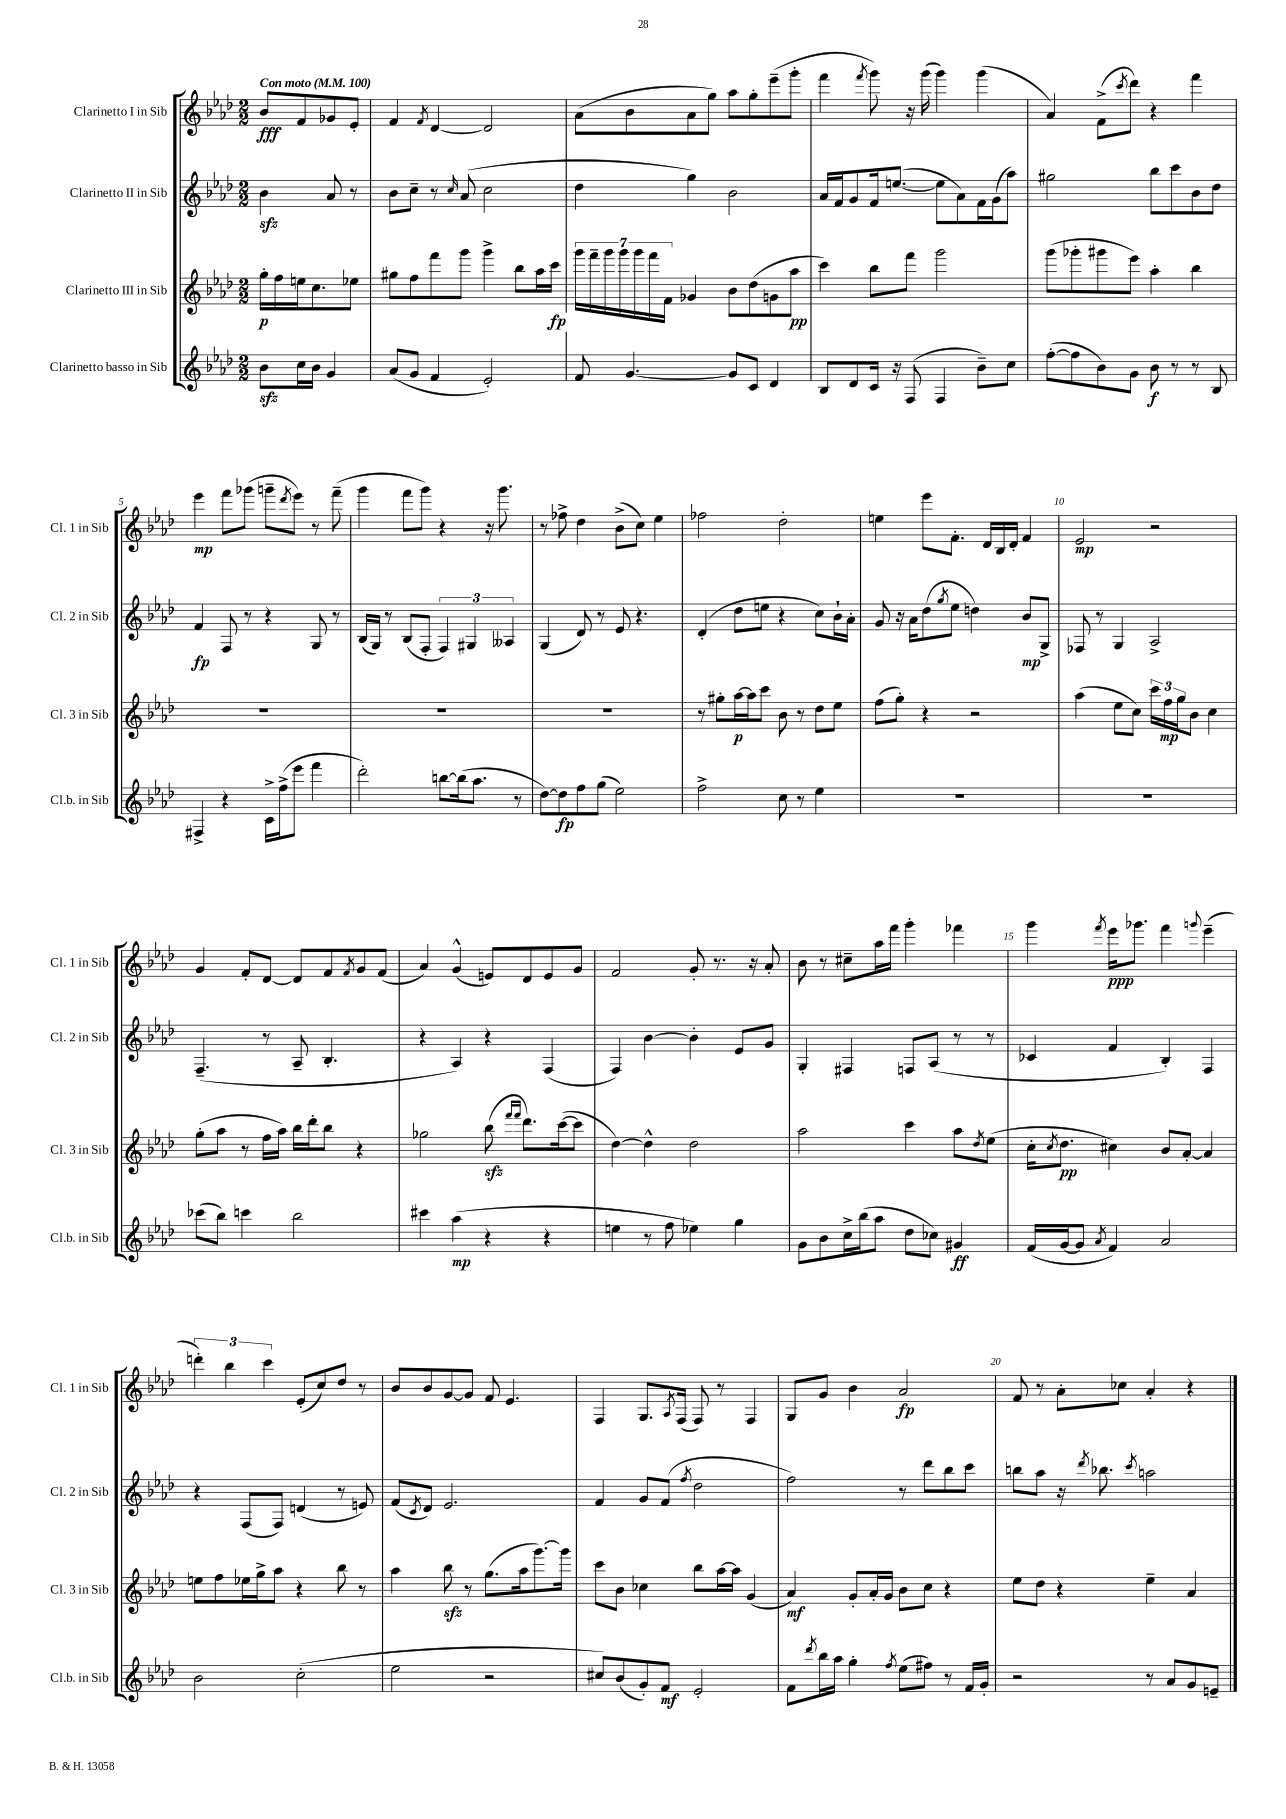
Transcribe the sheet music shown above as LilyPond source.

<<
\new StaffGroup <<
\new Staff = "s0" \with { instrumentName = "Clarinetto I in Sib" shortInstrumentName = "Cl. 1 in Sib" } {
    \clef treble \key aes \major \numericTimeSignature \time 2/2 \partial 2 \tempo "Con moto" 4 = 100
    bes'8\fff f'8 ges'8 ees'8-. |
    f'4 \acciaccatura { f'8 } des'4~ des'2 |
    aes'8( bes'8 aes'8 g''8) aes''8 g''8-. ees'''8--( g'''8-. |
    f'''4 \acciaccatura { f'''8 } g'''8) r16 g'''16( g'''4) g'''4( |
    aes'4) f'8->( \acciaccatura { c'''8 } des'''8) r4 f'''4 |
    ees'''4\mp f'''8 ges'''8( g'''8-- \acciaccatura { des'''8 } ees'''8) r8 f'''8--( |
    g'''4 f'''8 g'''8) r4 r16 g'''8. |
    r8 fes''8-> des''4 bes'8->( c''8) ees''4 |
    fes''2 des''2-. |
    e''4 ees'''8 f'8.-. des'16 bes16 des'16-. f'4 |
    ees'2\mp r2 |
    g'4 f'8-. des'8~ des'8 f'8 \acciaccatura { f'8 } g'8 f'8( |
    aes'4) g'4-^( e'8) des'8 e'8 g'8 |
    f'2 g'8-. r8. r16 aes'8-. |
    bes'8 r8 cis''8-- aes''16 f'''16 g'''4-. fes'''4 |
    g'''4 \acciaccatura { f'''8 } ees'''16\ppp ges'''8. f'''4 \appoggiatura { g'''8 } ees'''4--( |
    \tuplet 3/2 { d'''4-.) bes''4 c'''4 } ees'8-.( c''8) des''8 r8 |
    bes'8 bes'8 g'8~ g'8 f'8 ees'4. |
    f4 g8. \acciaccatura { aes8 } f16( f8) r8 f4 |
    g8 g'8 bes'4 aes'2\fp |
    f'8 r8 aes'8-. ces''8 aes'4-. r4 \bar "|." |
}
\new Staff = "s1" \with { instrumentName = "Clarinetto II in Sib" shortInstrumentName = "Cl. 2 in Sib" } {
    \clef treble \key aes \major \numericTimeSignature \time 2/2 \partial 2
    bes'4\sfz aes'8 r8 |
    bes'8 c''8-- r8 \grace { c''16 } aes'8( c''2 |
    des''4 g''4) bes'2 |
    aes'16 f'16 g'8 f'16 e''8.~( e''8 aes'8) f'16 g'16( aes''8) |
    gis''2 bes''8 c'''8 bes'8 des''8 |
    f'4\fp f8 r8 r4 g8 r8 |
    bes16( g16) r8 bes8( f8-. \tuplet 3/2 { f4) gis4 aeses4 } |
    g4( des'8) r8 ees'8 r4. |
    des'4-.( des''8 e''8 r4 c''8) bes'16-! aes'16-. |
    g'8 r16 aes'16 des''8( \acciaccatura { g''8 } ees''8 d''4) bes'8\mp g8-> |
    fes8 r8 g4 aes2-> |
    f4.--( r8 aes8-- bes4.-. |
    r4 aes4) r4 f4( |
    f4) bes'4~ bes'4-. ees'8 g'8 |
    g4-. fis4 f8 aes8( r8 r8 |
    ces'4 f'4 bes4-.) f4 |
    r4 f8( f8) d'4( r8 e'8) |
    f'8( \acciaccatura { c'8 } des'8) ees'2. |
    f'4 g'8 f'8( \acciaccatura { f''8 } des''2 |
    f''2) r8 des'''8 bes''8 c'''8 |
    b''8 aes''8 r16 \acciaccatura { des'''8 } bes''8. \acciaccatura { c'''8 } a''2 \bar "|." |
}
\new Staff = "s2" \with { instrumentName = "Clarinetto III in Sib" shortInstrumentName = "Cl. 3 in Sib" } {
    \clef treble \key aes \major \numericTimeSignature \time 2/2 \partial 2
    g''16-.\p f''16 e''16 c''8. ees''8 |
    gis''8 f''8 f'''8 g'''8 g'''4-> bes''8 aes''16 c'''16\fp |
    \tuplet 7/4 { g'''16 f'''16-- g'''16 g'''16 g'''16 f'''16 f'16 } ges'4 bes'8 des''8( g'8 aes''8\pp |
    c'''4) bes''8 f'''8 g'''2 |
    g'''8( ges'''8-. gis'''8 ees'''8) aes''4-. bes''4 |
    R1 |
    R1 |
    R1 |
    r8 gis''8-. aes''16~\p aes''16 c'''8 bes'8 r8 des''8 ees''8 |
    f''8( g''8-.) r4 r2 |
    aes''4( ees''8 c''8) \tuplet 3/2 { c'''16 f''16\mp g''16 } bes'8 c''4 |
    g''8-.( aes''8 r8 f''16 aes''16) bes''16 des'''16-. bes''8 r4 |
    ges''2 bes''8\sfz( \grace { f'''16 f'''16 } des'''8.) c'''16~( c'''8 |
    des''4~) des''4-^ des''2 |
    aes''2 c'''4 aes''8 \acciaccatura { des''8 } ees''8( |
    c''16-. \acciaccatura { c''8 } des''8.\pp cis''4) bes'8 aes'8~-. aes'4 |
    e''8 f''8 ees''16 g''16-> aes''8 r4 bes''8 r8 |
    aes''4 bes''8\sfz r8 g''8.( aes''16 g'''8.~) g'''16 |
    c'''8 bes'8 ces''4 bes''8 aes''16~ aes''16 g'4( |
    aes'4\mf) g'8-. aes'16-. g'16 bes'8 c''8 r4 |
    ees''8 des''8 r4 ees''4-- aes'4 \bar "|." |
}
\new Staff = "s3" \with { instrumentName = "Clarinetto basso in Sib" shortInstrumentName = "Cl.b. in Sib" } {
    \clef treble \key aes \major \numericTimeSignature \time 2/2 \partial 2
    bes'8\sfz c''16 bes'16 g'4 |
    aes'8( g'8 f'4 ees'2-.) |
    f'8 g'4.~ g'8 c'8 des'4 |
    bes8 des'8 c'16 r16 f8( f4 bes'8--) c''8 |
    f''8~-.( f''8 bes'8) g'8 bes'8\f r8 r8 bes8 |
    fis4-> r4 c'16-> f''16->( ees'''8 f'''4 |
    des'''2-.) b''8~ b''16( aes''8. r8 |
    des''8~) des''8\fp f''8 g''8( ees''2) |
    f''2-> c''8 r8 ees''4 |
    R1 |
    R1 |
    ces'''8( bes''8) c'''4 bes''2 |
    cis'''4 aes''4\mp( r4 r4 |
    e''4 r8 f''8 ees''4) g''4 |
    g'8 bes'8 c''16-> bes''16( aes''8 des''8 ces''8) gis'4\ff |
    f'16( g'16~ g'8 \acciaccatura { aes'8 } f'4) aes'2 |
    bes'2 c''2-.( |
    ees''2 r2 |
    cis''8) bes'8( g'8-.) f'8\mf ees'2-. |
    f'8 \acciaccatura { des'''8 } bes''16 aes''16 g''4-. \acciaccatura { f''8 } ees''8( fis''8) r8 f'16 g'16-. |
    r2 r8 aes'8 g'8 e'8-- \bar "|." |
}
>>
>>
\layout { \context { \Score \override BarNumber.break-visibility = ##(#f #t #t) barNumberVisibility = #(every-nth-bar-number-visible 5) } }
